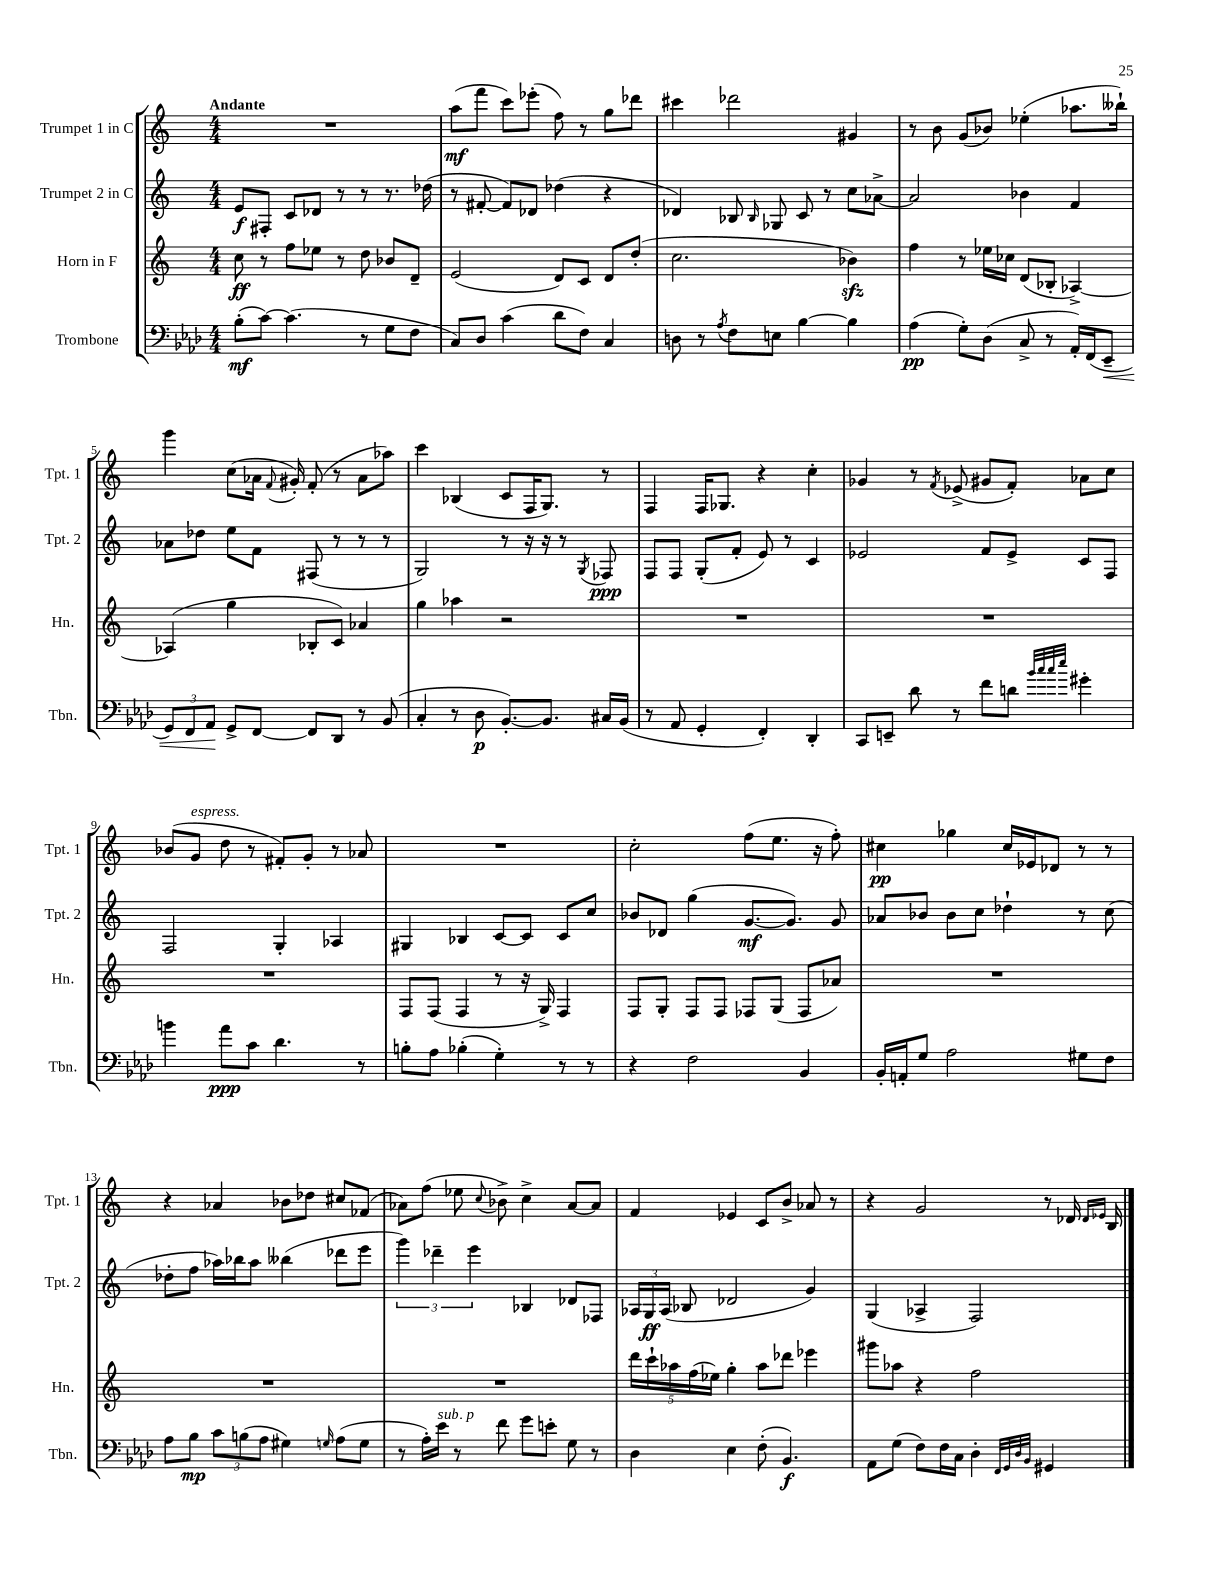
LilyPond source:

<<
\new StaffGroup <<
\new Staff = "s0" \with { instrumentName = "Trumpet 1 in C" shortInstrumentName = "Tpt. 1" } {
    \clef treble \key c \major \numericTimeSignature \time 4/4 \tempo "Andante"
    \autoBeamOff R1 |
    a''8[\mf( f'''8] c'''8[) ees'''8]-.( f''8) r8 g''8[ des'''8] |
    cis'''4 des'''2 gis'4 |
    r8 b'8 g'8[( bes'8]) ees''4-.( aes''8.[ beses''16]-!) |
    g'''4 c''8[( aes'16] \appoggiatura { f'8 } gis'16-.) f'8-.( r8 aes'8[ aes''8]) |
    c'''4 bes4( c'8[ f16 g8.]) r8 |
    f4 f16[ ges8.] r4 c''4-. |
    ges'4 r8 \acciaccatura { f'8 } ees'8->( gis'8[ f'8]-.) aes'8[ c''8] |
    bes'8[( g'8]^\markup { \italic "espress." } d''8 r8 fis'8[-.) g'8]-. r8 aes'8 |
    R1 |
    c''2-. f''8[( e''8.] r16 f''8-.) |
    cis''4\pp ges''4 cis''16[ ees'16 des'8] r8 r8 |
    r4 aes'4 bes'8[ des''8] cis''8[ fes'8]( |
    aes'8[) f''8]( ees''8 \appoggiatura { c''8 } bes'8->) c''4-> aes'8[~ aes'8] |
    f'4 ees'4 c'8[ b'8]-> aes'8 r8 |
    r4 g'2 r8 des'16 \grace { des'16[ ees'16] } b16 \bar "|." |
}
\new Staff = "s1" \with { instrumentName = "Trumpet 2 in C" shortInstrumentName = "Tpt. 2" } {
    \clef treble \key c \major \numericTimeSignature \time 4/4
    \autoBeamOff e'8[\f fis8]-. c'8[ des'8] r8 r8 r8. des''16( |
    r8 fis'8~-. fis'8[) des'8] des''4( r4 |
    des'4) bes8 \grace { bes16 } ges8 c'8 r8 c''8[ aes'8]~-> |
    aes'2 bes'4 f'4 |
    aes'8[ des''8] e''8[ f'8] fis8( r8 r8 r8 |
    g2) r8 r16 r16 r8 \acciaccatura { g8 } fes8\ppp |
    f8[ f8] g8[-.( f'8]-. e'8) r8 c'4 |
    ees'2 f'8[ ees'8]-> c'8[ f8] |
    f2 g4-. aes4 |
    gis4 bes4 c'8[~ c'8] c'8[ c''8] |
    bes'8[ des'8] g''4( g'8.[~\mf g'8.]) g'8 |
    aes'8[ bes'8] bes'8[ c''8] des''4-! r8 c''8( |
    des''8[-. f''8] aes''16[) bes''16 aes''8] beses''4( des'''8[ e'''8] |
    \tuplet 3/2 { g'''4) des'''4-- e'''4 } bes4 des'8[ fes8] |
    \tuplet 3/2 { aes16[ g16\ff aes16]( } bes8 des'2 g'4) |
    g4( aes4-> f2) \bar "|." |
}
\new Staff = "s2" \with { instrumentName = "Horn in F" shortInstrumentName = "Hn." } {
    \clef treble \key c \major \numericTimeSignature \time 4/4
    \autoBeamOff c''8\ff r8 f''8[ ees''8] r8 d''8 bes'8[ d'8]-- |
    e'2( d'8[) c'8] d'8[ d''8]-.( |
    c''2. bes'4\sfz) |
    f''4 r8 ees''16[ ces''16] d'8[( bes8]-. aes4~->) |
    aes4( g''4 bes8[-. c'8]) aes'4 |
    g''4 aes''4 r2 |
    R1 |
    R1 |
    R1 |
    f8[ f8]( f4 r8 r16 g16->) f4 |
    f8[ g8]-. f8[ f8] fes8[ g8]( fes8[ aes'8]) |
    R1 |
    R1 |
    R1 |
    \tuplet 5/4 { d'''16[ c'''16-! aes''16 f''16( ees''16]) } g''4-. aes''8[ des'''8] ees'''4 |
    gis'''8[ aes''8] r4 f''2 \bar "|." |
}
\new Staff = "s3" \with { instrumentName = "Trombone" shortInstrumentName = "Tbn." } {
    \clef bass \key aes \major \numericTimeSignature \time 4/4
    \autoBeamOff bes8[-.\mf( c'8]~) c'4.( r8 g8[ f8] |
    c8[) des8] c'4( des'8[ f8]) c4 |
    d8 r8 \acciaccatura { aes8 } f8[ e8] bes4~ bes4 |
    aes4\pp( g8[-.) des8]( c8-> r8 aes,16[-.) f,16( ees,8]--\< |
    \tuplet 3/2 { g,8[) f,8 aes,8]\! } g,8[-> f,8]~ f,8[ des,8] r8 bes,8( |
    c4-. r8 des8\p bes,8.[~-.) bes,8.] cis16[ bes,16]( |
    r8 aes,8 g,4-. f,4-.) des,4-. |
    c,8[ e,8]-- des'8 r8 f'8[ d'8] \grace { bes'32[ c''32 c''32 ees''32] } gis'4-. |
    b'4 aes'8[\ppp c'8] des'4. r8 |
    b8[-. aes8] bes4-.( g4-.) r8 r8 |
    r4 f2 bes,4 |
    bes,16[-. a,16-. g8] aes2 gis8[ f8] |
    aes8[ bes8]\mp \tuplet 3/2 { c'8[ b8( aes8] } gis4) \grace { g16 } aes8[( g8] |
    r8 aes16[-.) ees'16]^\markup { \italic "sub. p" } r8 f'8 g'8[ e'8]-. g8 r8 |
    des4 ees4 f8-.( bes,4.\f) |
    aes,8[ g8]( f8[) f16 c16] des4-. \grace { f,32[ g,32 des32 bes,32] } gis,4 \bar "|." |
}
>>
>>
